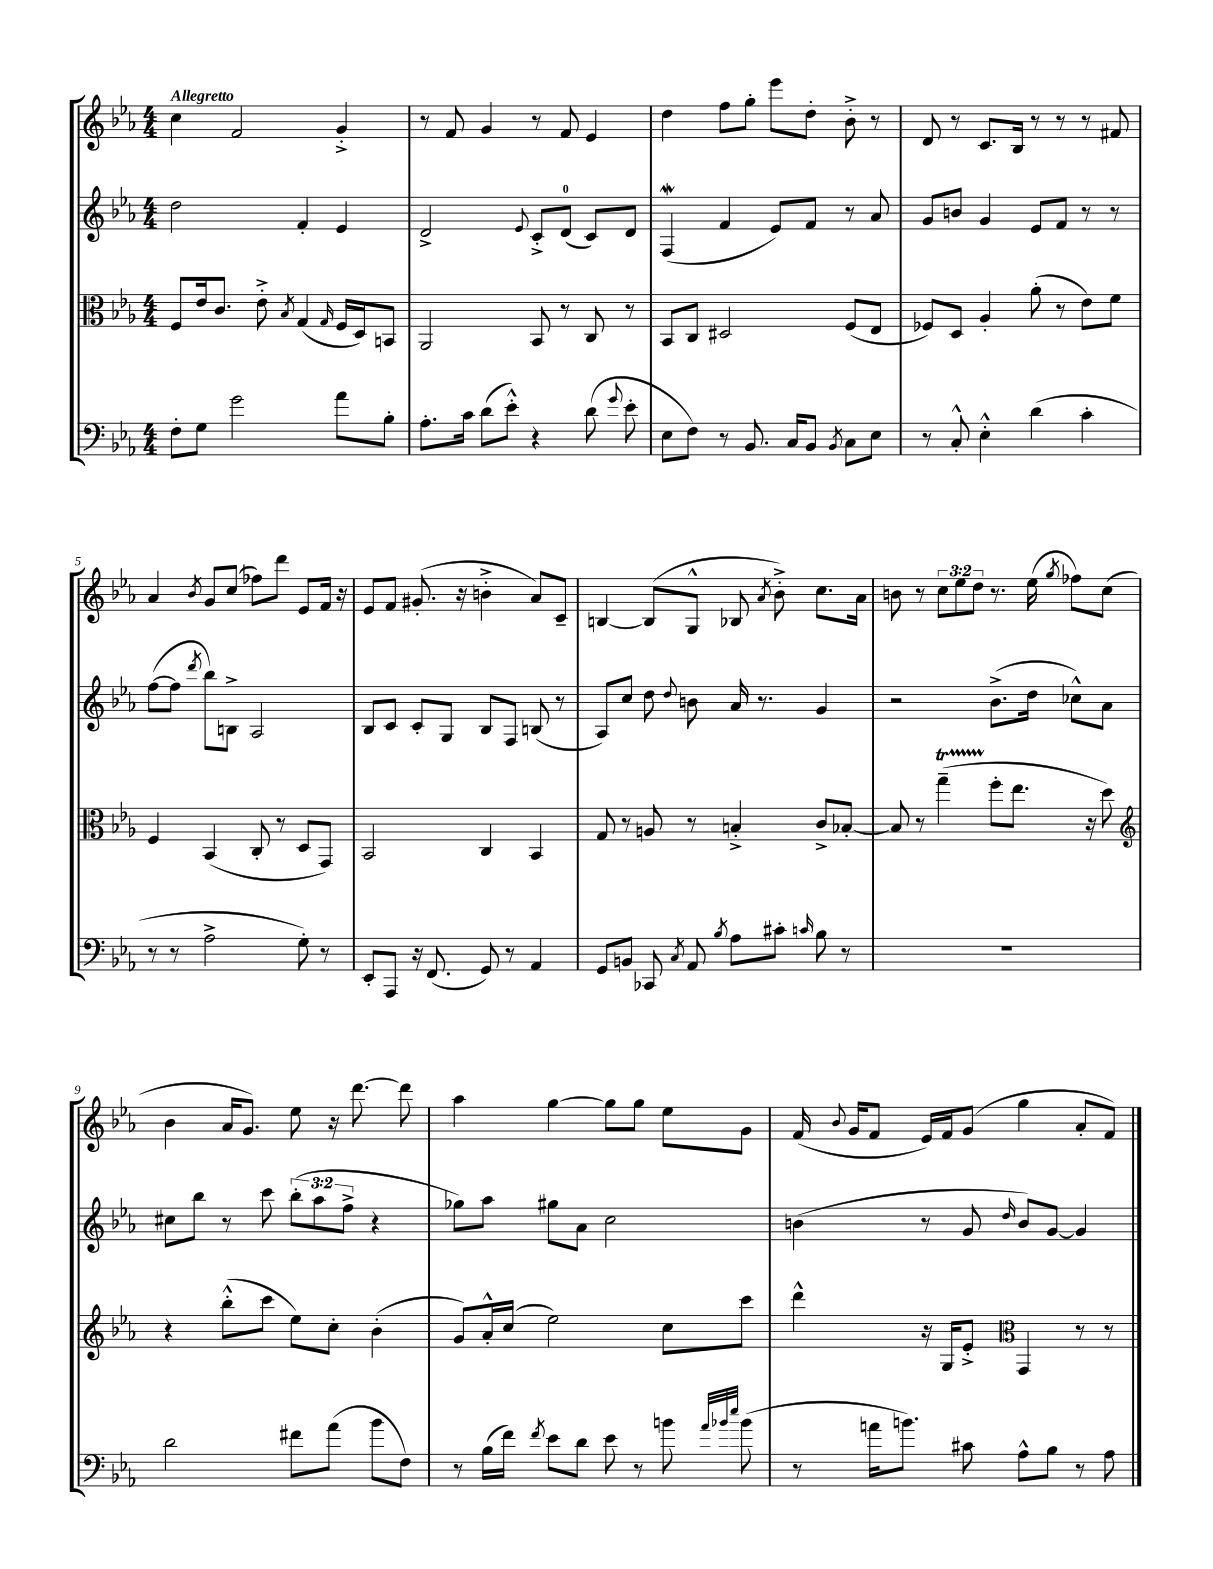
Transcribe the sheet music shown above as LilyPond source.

<<
\new StaffGroup <<
\new Staff = "s0" {
    \clef treble \key ees \major \numericTimeSignature \time 4/4 \override Staff.TupletNumber.text = #tuplet-number::calc-fraction-text \tempo "Allegretto"
    \autoBeamOff c''4 f'2 g'4-.-> |
    r8 f'8 g'4 r8 f'8 ees'4 |
    d''4 f''8[ g''8]-. ees'''8[ d''8]-. bes'8-.-> r8 |
    d'8 r8 c'8.[ bes16] r8 r8 r8 fis'8 |
    aes'4 \acciaccatura { bes'8 } g'8[ c''8]( fes''8[) d'''8] ees'8[ f'16] r16 |
    ees'8[ f'8] gis'8.-.( r16 b'4-.-> aes'8[) c'8]-- |
    b4~ b8[( g8]-^ bes8 \acciaccatura { aes'8 } bes'8-.->) c''8.[ aes'16] |
    b'8 r8 \tuplet 3/2 { c''8[ ees''8 d''8] } r8. ees''16( \acciaccatura { g''8 } fes''8[) c''8]( |
    bes'4 aes'16[ g'8.]) ees''8 r16 d'''8.~ d'''8 |
    aes''4 g''4~ g''8[ g''8] ees''8[ g'8] |
    f'16( \appoggiatura { bes'8 } g'16[ f'8] ees'16[) f'16 g'8]( g''4 aes'8[-. f'8]) \bar "|." |
}
\new Staff = "s1" {
    \clef treble \key ees \major \numericTimeSignature \time 4/4 \override Staff.TupletNumber.text = #tuplet-number::calc-fraction-text
    \autoBeamOff d''2 f'4-. ees'4 |
    d'2-> \appoggiatura { ees'8 } c'8[-.-> d'8]-0( c'8[) d'8] |
    f4\mordent( f'4 ees'8[) f'8] r8 aes'8 |
    g'8[ b'8] g'4 ees'8[ f'8] r8 r8 |
    f''8[~( f''8] \acciaccatura { d'''8 } bes''8[) b8]-> aes2 |
    bes8[ c'8] c'8[-. g8] bes8[ f8] b8( r8 |
    aes8[) c''8] d''8 \appoggiatura { d''8 } b'8 aes'16 r8. g'4 |
    r2 bes'8.[->( d''16] ces''8[-^) aes'8] |
    cis''8[ bes''8] r8 c'''8 \tuplet 3/2 { bes''8[-.( aes''8 f''8]-> } r4 |
    ges''8[) aes''8] gis''8[ aes'8] c''2 |
    b'4( r8 g'8 \grace { d''16 } b'8[) g'8]~ g'4 \bar "|." |
}
\new Staff = "s2" {
    \clef alto \key ees \major \numericTimeSignature \time 4/4
    \autoBeamOff f8[ ees'16 c'8.] ees'8-.-> \acciaccatura { bes8 } g4( \grace { g16 } f16[ d16) b,8] |
    aes,2 bes,8 r8 c8 r8 |
    bes,8[ c8] dis2 f8[( ees8] |
    fes8[) d8] aes4-. aes'8-.( r8 ees'8[) f'8] |
    f4 bes,4( c8-. r8 d8[ g,8]) |
    bes,2 c4 bes,4 |
    g8 r8 a8 r8 b4-.-> c'8[-> bes8]~-. |
    bes8 r8 g''4--\startTrillSpan( f''8[-.\stopTrillSpan ees''8.] r16 d''8) |
    \clef treble r4 bes''8[-.-^( c'''8] ees''8[) c''8]-. bes'4-.( |
    g'8[) aes'16-.-^ c''16]( ees''2) c''8[ c'''8] |
    d'''4-^ r16 g16[ ees'8]-.-> \clef alto g,4 r8 r8 \bar "|." |
}
\new Staff = "s3" {
    \clef bass \key ees \major \numericTimeSignature \time 4/4
    \autoBeamOff f8[-. g8] g'2 aes'8[ bes8]-. |
    aes8.[-. c'16] d'8[( ees'8]-.-^) r4 d'8( \appoggiatura { g'8 } ees'8-. |
    ees8[ f8]) r8 bes,8. c16[ bes,8] \acciaccatura { bes,8 } c8[ ees8] |
    r8 c8-.-^ ees4-.-^ d'4( c'4-. |
    r8 r8 aes2-> g8-.) r8 |
    ees,8[-. aes,,8] r16 f,8.( g,8) r8 aes,4 |
    g,8[ b,8] ces,8 \acciaccatura { c8 } aes,8 \acciaccatura { bes8 } aes8[ cis'8]-. \grace { c'16 } bes8 r8 |
    R1 |
    d'2 fis'8[ aes'8]( bes'8[ f8]) |
    r8 bes16[( f'16]) \acciaccatura { f'8 } ees'8[ d'8] ees'8 r8 b'8 \grace { aes'32[ bes'32 ees''32] } bes'8( |
    r8 a'16[ b'8.]) cis'8 aes8[-^ bes8] r8 aes8 \bar "|." |
}
>>
>>
